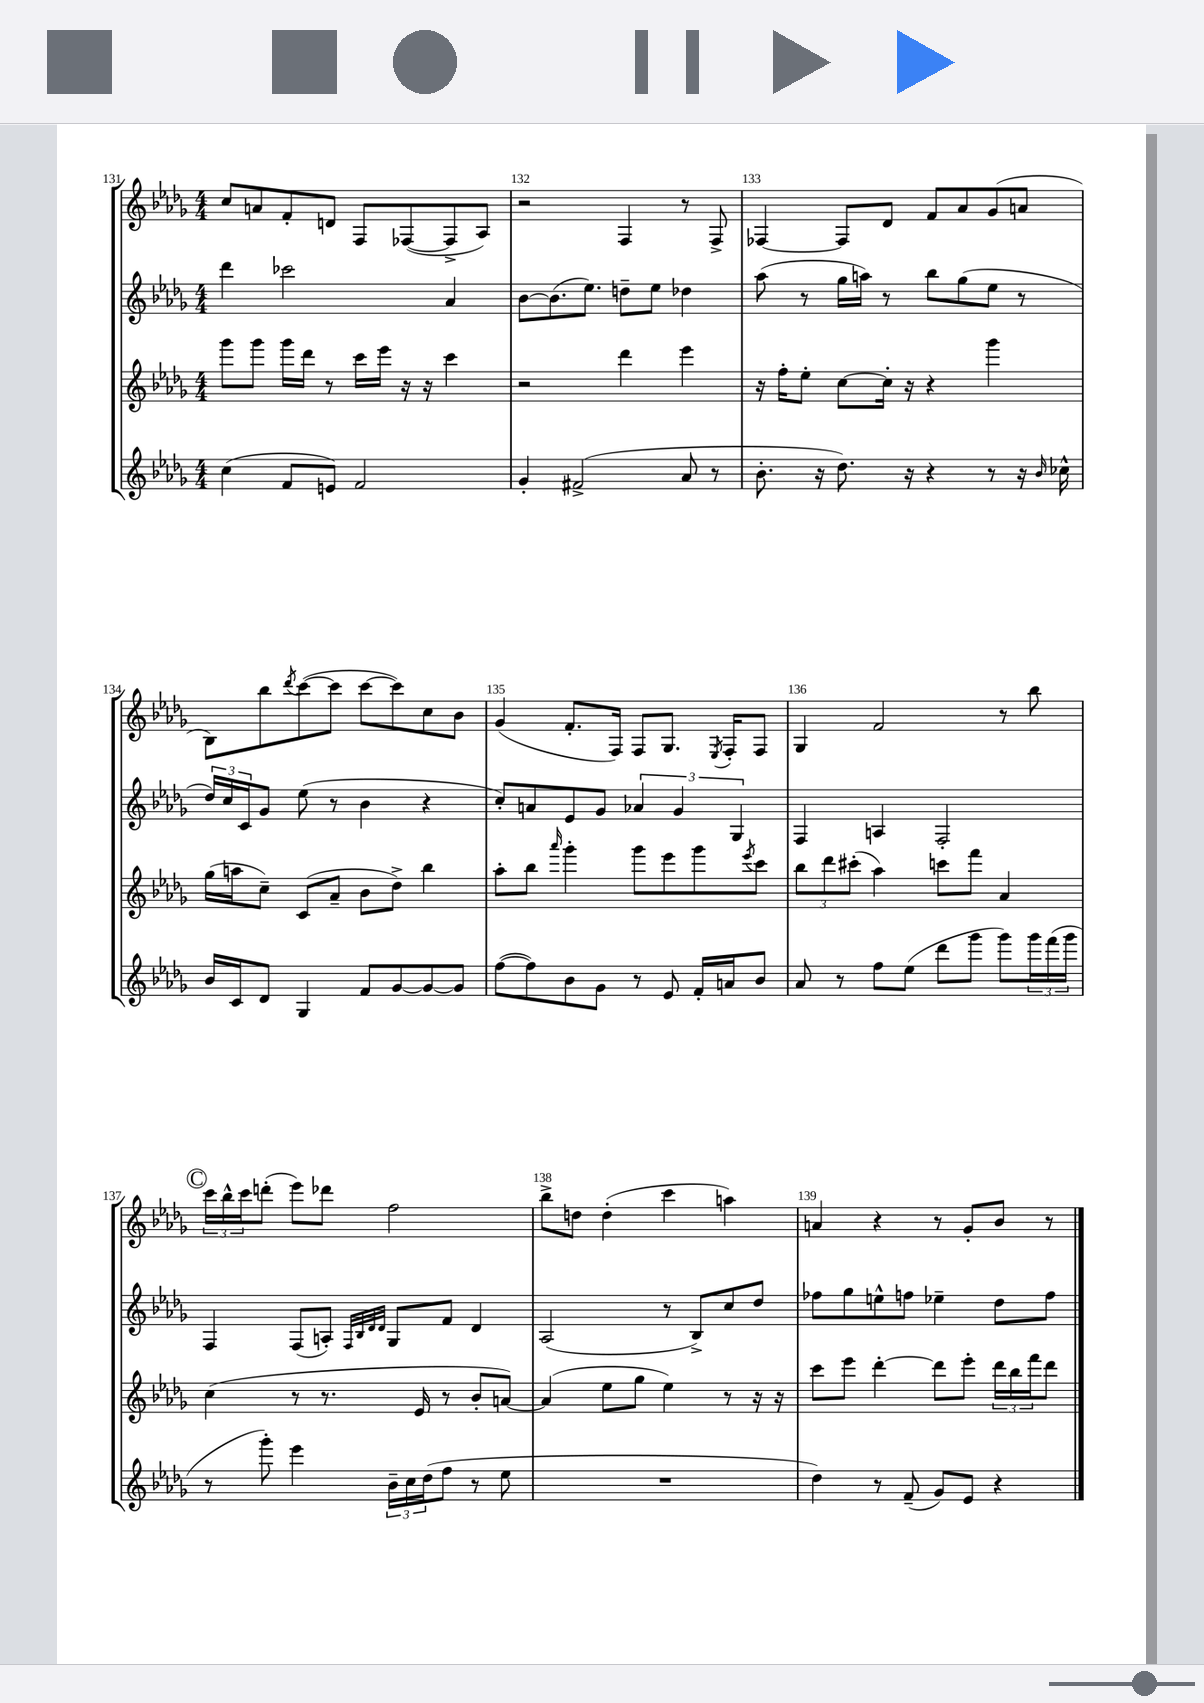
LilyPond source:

<<
\new StaffGroup <<
\new Staff = "s0" {
    \clef treble \key des \major \numericTimeSignature \time 4/4
    c''8 a'8 f'8-. d'8 f8 fes8~( fes8-> aes8) |
    r2 f4 r8 f8-> |
    fes4~ fes8 des'8 f'8 aes'8 ges'8( a'8 |
    bes8) bes''8 \acciaccatura { des'''8 } c'''8~( c'''8 c'''8~ c'''8) c''8 bes'8 |
    ges'4( f'8.-. f16) f8 ges8. \acciaccatura { ees8 } f16-. f8 |
    ges4 f'2 r8 bes''8 |
    \mark \markup { \circle "C" } \tuplet 3/2 { c'''16 bes''16-^ c'''16 } d'''8-.( ees'''8) des'''8 f''2 |
    bes''8-> d''8 d''4-.( c'''4 a''4) |
    a'4 r4 r8 ges'8-. bes'8 r8 \bar "|." |
}
\new Staff = "s1" {
    \clef treble \key des \major \numericTimeSignature \time 4/4
    des'''4 ces'''2 aes'4 |
    bes'8~ bes'8.( ees''8.) d''8-- ees''8 des''4 |
    aes''8( r8 ges''16 a''16) r8 bes''8 ges''8( ees''8 r8 |
    \tuplet 3/2 { des''16) c''16 c'16 } ges'8 ees''8( r8 bes'4 r4 |
    c''8-.) a'8 ees'8 ges'8 \tuplet 3/2 { aes'4 ges'4 ges4 } |
    f4 a4 f2-. |
    \mark \markup { \circle "C" } f4 f8( a8-.) \grace { f32 bes32 des'32 des'32 } ges8 f'8 des'4 |
    aes2( r8 bes8->) c''8 des''8 |
    fes''8 ges''8 e''8-^ f''8 ees''4-- des''8 f''8 \bar "|." |
}
\new Staff = "s2" {
    \clef treble \key des \major \numericTimeSignature \time 4/4
    ges'''8 ges'''8 ges'''16 des'''16 r8 c'''16 ees'''16 r16 r16 c'''4 |
    r2 des'''4 ees'''4 |
    r16 f''16-. ees''8-. c''8~ c''16-. r16 r4 ges'''4 |
    ges''16( a''16 c''8--) c'8( aes'8-- bes'8 des''8->) bes''4 |
    aes''8-. bes''8 \grace { aes'''16 } ges'''4-. ges'''8 ees'''8 ges'''8 \acciaccatura { ees'''8 } c'''8 |
    \tuplet 3/2 { bes''8 des'''8 cis'''8-.( } aes''4) c'''8 f'''8 aes'4 |
    \mark \markup { \circle "C" } c''4( r8 r8. ees'16 r8 bes'8-. a'8~) |
    a'4( ees''8 ges''8 ees''4) r8 r16 r16 |
    c'''8 ees'''8 des'''4~-. des'''8 ees'''8-. \tuplet 3/2 { des'''16 bes''16 f'''16 } des'''8 \bar "|." |
}
\new Staff = "s3" {
    \clef treble \key des \major \numericTimeSignature \time 4/4
    c''4( f'8 e'8) f'2 |
    ges'4-. fis'2->( aes'8 r8 |
    bes'8.-. r16 des''8.) r16 r4 r8 r16 \grace { bes'16 } ces''16-^ |
    bes'16 c'16 des'8 ges4 f'8 ges'8~ ges'8~ ges'8 |
    f''8~( f''8) bes'8 ges'8 r8 ees'8 f'16-. a'16 bes'8 |
    aes'8 r8 f''8 ees''8( des'''8 ges'''8 ges'''8) \tuplet 3/2 { ges'''16 f'''16( ges'''16 } |
    \mark \markup { \circle "C" } r8 ges'''8-.) ees'''4 \tuplet 3/2 { bes'16-- c''16 des''16( } f''8 r8 ees''8 |
    R1 |
    des''4) r8 f'8--( ges'8) ees'8 r4 \bar "|." |
}
>>
>>
\layout { \context { \Score currentBarNumber = #131 \override BarNumber.break-visibility = ##(#f #t #t) barNumberVisibility = #all-bar-numbers-visible } }
